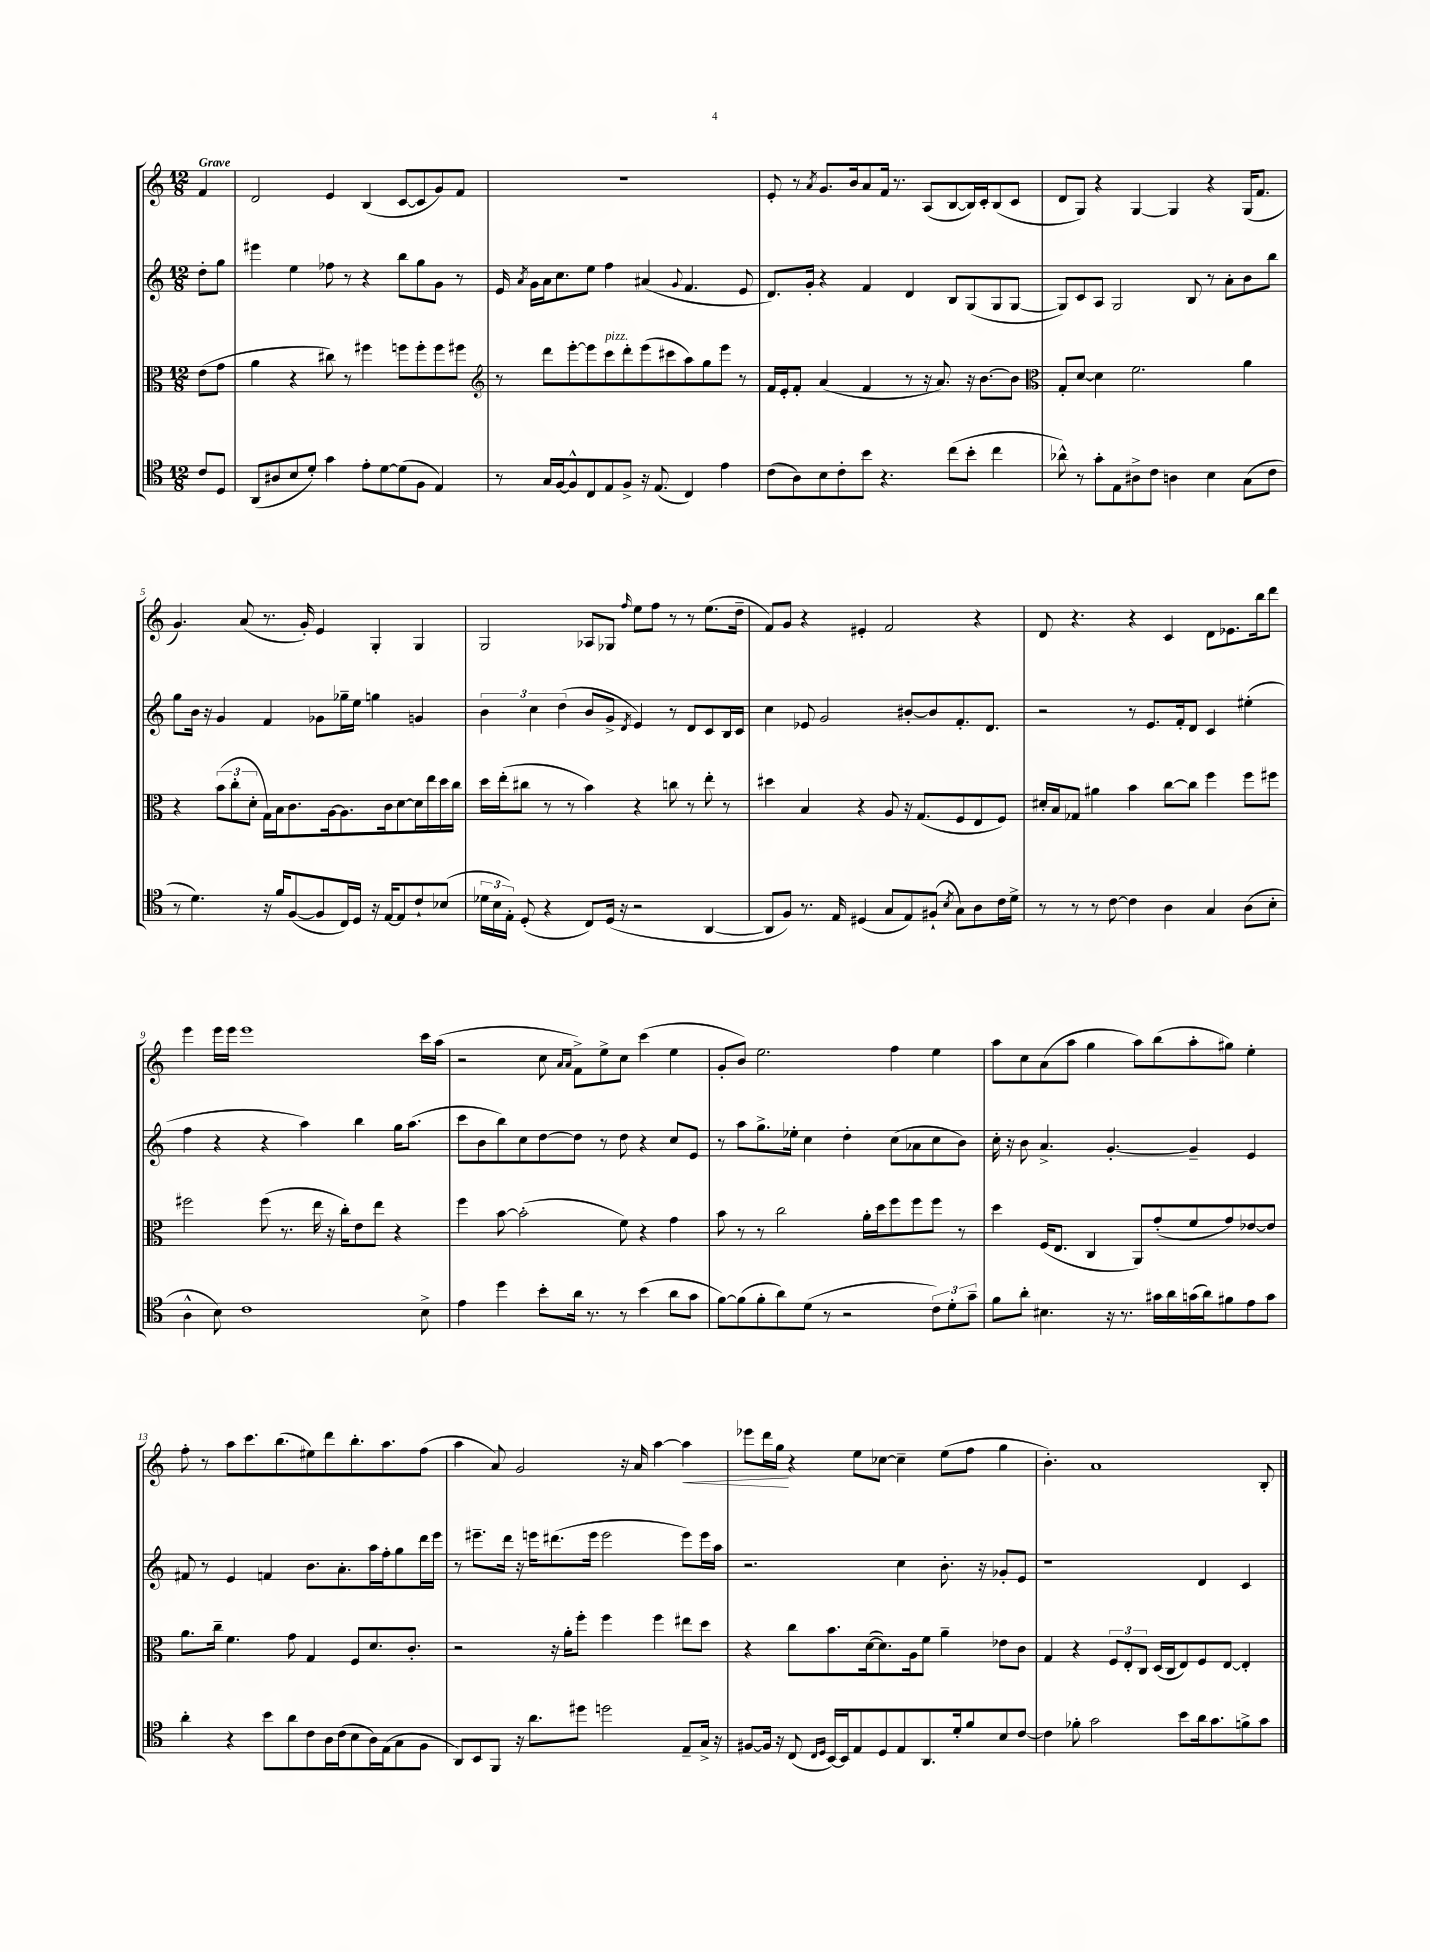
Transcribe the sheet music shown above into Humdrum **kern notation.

**kern	**kern	**kern	**kern	**dynam
*part4	*part3	*part2	*part1	*part1
*staff4	*staff3	*staff2	*staff1	*staff1
*clefC4	*clefC3	*clefG2	*clefG2	*
*k[]	*k[]	*k[]	*k[]	*
*M12/8	*M12/8	*M12/8	*M12/8	*
=	=	=	=	=
!	!	!	!LO:TX:a:B:t=Grave	!
8c/L	(8e\L	8dd'\L	4f/	.
8D/J	8g\J	8gg\J	.	.
=1	=1	=1	=1	=1
(8AA/L	4a\	4eee#X\	2d/	.
8A#X/	.	.	.	.
8B/	4r	4ee\	.	.
8d'/J)	.	.	.	.
4g\	8cc#X\)	8ff-X\	4e/	.
.	8r	8r	.	.
8e'\L	4ff#X\	4r	(4B/	.
[8d\	.	.	.	.
(8d\]	8ffn\L	8bb\L	[8c/L	.
8F\J	8ff'\	8gg\	8c/]	.
4E/)	8ff\	8g\J	8g/)	.
.	8ff#X\J	8r	8f/J	.
=2	=2	=2	=2	=2
*	*clefG2	*	*	*
8r	8r	16e/	1.r	.
.	.	8qa/	.	.
.	.	16g\LL	.	.
16G/LL	8ddd\L	16a\J	.	.
[16F/J	.	8.cc\	.	.
8F^^/]	[8eee'\	.	.	.
8C/	8eee\]	8ee\J	.	.
!	!LO:TX:a:i:t=pizz.	!	!	!
8E/	8ccc\	4ff\	.	.
8F^/J	8ddd'\	.	.	.
16r	(8eee\	(4a#X/	.	.
(8.E/	.	.	.	.
.	8ccc#X\	.	.	.
.	.	8qqg/	.	.
4C/)	8aa\)	4.f/	.	.
.	8gg\	.	.	.
4e\	8eee\J	.	.	.
.	8r	8e/	.	.
=3	=3	=3	=3	=3
(8c\L	16f/LL	8.d/L)	8e'/	.
.	16e'/J	.	.	.
8A\)	8f'/J	.	8r	.
.	.	16g'/Jk	.	.
.	.	.	8qa/	.
8B\	(4a/	4r	8.g/L	.
8c'\	.	.	.	.
.	.	.	16b/k	.
8b\J	4f/	4f/	8a/	.
4.r	.	.	16f/Jk	.
.	.	.	8.r	.
.	8r	4d/	.	.
.	16r	.	(8A/L	.
.	8.a/)	.	.	.
(8cc\L	.	8B/L	[8B/	.
8b'\J	16r	(8G/	16B/L])	.
.	[8.b\L	.	16c'/J	.
4cc\	.	8G/	(8B/	.
.	8b\J]	[8G/J	8c/J	.
=4	=4	=4	=4	=4
*	*clefC3	*	*	*
8a-X^^\)	8G'/L	8G/L])	8d/L	.
8r	[8d/J	8c/	8G/J)	.
8g'\L	4d\]	8A/J	4r	.
8E\	.	2G/	.	.
8A#X^\	2.f\	.	[4G/	.
8c\J	.	.	.	.
4An\	.	.	4G/]	.
.	.	8B/	.	.
4B\	.	8r	4r	.
.	.	8a'\L	.	.
(8G\L	4a\	8b\	(16G/KL	.
.	.	.	8.f/J	.
8c\J	.	8bb\J	.	.
!!LO:LB:g=z
=5	=5	=5	=5	=5
8r	4r	8gg\L	4.g/)	.
4.d\)	.	16b\Jk	.	.
.	.	16r	.	.
.	(12b\L	4g/	.	.
.	12cc'\	.	.	.
.	.	.	(8a/	.
.	12d'\J	.	.	.
16r	16G\LL)	4f/	8.r	.
16f/KL	16B\J	.	.	.
([8F/	8.c\	.	.	.
.	.	.	16g'/)	.
8F/]	.	8g-X\L	4e/	.
.	[16A\k	.	.	.
16C/L)	8.A\]	16gg-X~\L	.	.
16D/JJ	.	16ee\JJ	.	.
16r	.	4ggn\	4G'/	.
[16E/KL	16c\k	.	.	.
8E/]	[8d\	.	.	.
8c`/	16d\L]	4gn/	4G/	.
.	16ee\	.	.	.
(8B-X/J	16dd\	.	.	.
.	16cc\JJ	.	.	.
=6	=6	=6	=6	=6
24d-X\LL	16dd\LL	6b\	2G/	.
24B\	.	.	.	.
.	(16ee'\J	.	.	.
24E'\JJ)	.	.	.	.
(8D'/	8cc#X\J	.	.	.
.	.	6cc\	.	.
4r	8r	.	.	.
.	.	(6dd\	.	.
.	8r	.	.	.
8C/L)	4b\)	8b/L	8A-X/L	.
(16D/Jk	.	8g^/J	8G-X/J	.
16r	.	.	.	.
.	.	8qd/	16qqff/	.
2r	4r	4e/)	8ee\L	.
.	.	.	8ff\J	.
.	8ccn\	8r	8r	.
.	8r	8d/L	8r	.
[4AA/	8ee'\	8c/	(8.ee\L	.
.	8r	16B/L	.	.
.	.	16c/JJ	16dd~\Jk	.
=7	=7	=7	=7	=7
8AA/L]	4dd#X\	4cc\	8f/L)	.
8F/J)	.	.	8g/J	.
8.r	4B/	8e-X/	4r	.
.	.	2g/	.	.
16E/	.	.	.	.
(4D#X/	4r	.	4e#X'/	.
8G/L	8A/	.	2f/	.
8E/)	16r	[8b#X'/L	.	.
.	(8.G/L	.	.	.
(8F#X`/J	.	8b#/]	.	.
8qB/	.	.	.	.
8G\L)	8F/	8.f'/	.	.
8A\	8E/	.	4r	.
.	.	8.d/J	.	.
16c\L	8F/J)	.	.	.
16d^\JJ	.	.	.	.
=8	=8	=8	=8	=8
8r	16d#X'/LL	2r	8d/	.
.	16B/J	.	.	.
8r	8G-X/J	.	4.r	.
8r	4a#X\	.	.	.
[8c\	.	.	.	.
4c\]	4b\	8r	4r	.
.	.	8.e/L	.	.
4A\	[8cc\L	.	4c/	.
.	.	16f'/k	.	.
.	8cc\J]	8d/J	.	.
4G/	4ff\	4c/	8d\L	.
.	.	.	8.e-X\	.
(8A\L	8ff\L	(4ee#X'\	.	.
.	.	.	16bb\k	.
8B'\J	8ff#X\J	.	8ddd\J	.
!!LO:LB:g=z
=9	=9	=9	=9	=9
4A^^\	2ff#X\	4ff\	4eee\	.
8B\)	.	4r	16eee\LL	.
.	.	.	16eee\JJ	.
1c	.	.	1eee	.
.	(8ff#\	4r	.	.
.	8.r	.	.	.
.	.	4aa\)	.	.
.	16ee\	.	.	.
.	16r	.	.	.
.	16cc'\KL)	.	.	.
.	8e\	4bb\	.	.
.	8ee\J	.	.	.
.	4r	16gg\KL	.	.
.	.	(8.aa\J	.	.
8B^\	.	.	16ccc\LL	.
.	.	.	(16aa\JJ	.
=10	=10	=10	=10	=10
4e\	4ff\	8ccc\L	2r	.
.	.	8b\	.	.
4dd\	[8b\	8bb\)	.	.
.	(2b'\]	8cc\	.	.
8b'\L	.	[8dd\	8cc\	.
.	.	.	16qqa/LL	.
.	.	.	16qqa/JJ	.
16a\Jk	.	8dd\J]	8f^\L)	.
8.r	.	.	.	.
.	.	8r	8ee^\	.
8r	8f\)	8dd\	8cc\J	.
(4b\	4r	4r	(4ccc\	.
8a\L	4g\	8cc/L	4ee\	.
8g\J	.	8e/J	.	.
=11	=11	=11	=11	=11
[8f\L)	8b\	8r	8g'/L	.
(8f\]	8r	8aa\L	8b/J)	.
8f'\	8r	8.gg^\	2.ee\	.
8a\)	2cc\	.	.	.
.	.	16ee-X'\Jk	.	.
(8d\J	.	4cc\	.	.
8r	.	.	.	.
2r	.	4dd'\	.	.
.	16a'\LL	.	.	.
.	16dd\J	.	.	.
.	8ff\	(8cc\L	4ff\	.
.	8ff\	8a-X\	.	.
12c\L)	8ff\J	8cc\	4ee\	.
12d'\	.	.	.	.
.	8r	8b\J)	.	.
12g~\J	.	.	.	.
=12	=12	=12	=12	=12
8f\L	4dd\	16cc'\	8aa\L	.
.	.	16r	.	.
8a'\J	.	8b\	8cc\	.
4.B#X\	(16F/KL	4.a^/	(8a\	.
.	8.E/J	.	.	.
.	.	.	8aa\J	.
.	4C/	.	4gg\	.
16r	.	[4.g'/	.	.
8.r	.	.	.	.
.	8AA/L)	.	8aa\L)	.
16g#X\LL	(8g'/	.	(8bb\	.
16a\	.	.	.	.
(16gn\	8f/	4g~/]	8aa'\	.
16a\J)	.	.	.	.
8f#X\	8g/)	.	8gg#X\J)	.
8e\	[8e-X/	4e/	4ee'\	.
8g\J	8e-/J]	.	.	.
!!LO:LB:g=z
=13	=13	=13	=13	=13
4a'\	8.a\L	8f#X/	8ff'\	.
.	.	8r	8r	.
.	16cc~\Jk	.	.	.
4r	4.f\	4e/	8aa\L	.
.	.	.	8.ccc\	.
8b\L	.	4fn/	.	.
.	.	.	(8.bb\	.
8a\	8g\	.	.	.
8c\	4G/	8.b\L	8ee#X\)	.
16A\L	.	.	8ddd\	.
(16c\J	.	8.a'\	.	.
8B\	8F/L	.	8.bb'\	.
16A\L)	8.d/	16aa\L	.	.
(16E\J	.	16ff'\J	8.aa\	.
8G\	.	8gg\	.	.
.	8.c'/J	.	.	.
8F\J	.	16ddd\L	(8ff\J	.
.	.	16eee\JJ	.	.
=14	=14	=14	=14	=14
8AA/L)	2r	8r	4aa\	.
8BB/	.	8.eee#X~\L	.	.
8FF/J	.	.	8a/)	.
.	.	16ddd\Jk	.	.
16r	.	16r	2g/	.
8.a\L	.	16eeen\KL	.	.
.	16r	(8.ddd#X\	.	.
.	16a'\KL	.	.	.
8dd#X\J	8ff'\J	.	.	.
.	.	16eee\Jk	.	.
2ddn\	4ff\	2eee\	.	.
.	.	.	16r	.
.	.	.	16a/	.
.	4ff\	.	[4aa\	.
!	!	!	!	!LO:HP:b
8E~/L	8ee#X\L	8eee\L)	4aa\]	<
16G^/Jk	8dd\J	16eee\L	.	.
16r	.	16aa\JJ	.	.
=15	=15	=15	=15	=15
[8F#X/L	4r	2.r	8eee-X\L	.
16F#/Jk]	.	.	16ddd\L	.
16r	.	.	16gg\JJ	.
(8C/	8cc\L	.	4r	[
16qqC/LL	.	.	.	.
16qqD/JJ	.	.	.	.
[16BB/LL)	8.b\	.	.	.
16BB/J]	.	.	.	.
8E/	.	.	8ee\L	.
.	([16d\k	.	.	.
8D/	8.d\])	.	[8cc-X\J	.
8E/	.	4cc\	4cc-~\]	.
.	16A\k	.	.	.
8.AA/	8f\J	.	.	.
.	4a~\	8.b'\	(8ee\L	.
16d'/k	.	.	.	.
8f/	.	.	8ff\J	.
.	.	16r	.	.
8B/	8e-X\L	8g-X'/L	4gg\	.
[8c/J	8c\J	8e/J	.	.
=16	=16	=16	=16	=16
4c\]	4G/	1r	4.b'\)	.
8f-X'\	4r	.	.	.
2g\	.	.	1a	.
.	12F/L	.	.	.
.	12E'/	.	.	.
.	12C/J	.	.	.
.	(16D/LL	.	.	.
.	16C/J	.	.	.
8b\L	8E/)	.	.	.
16a\k	8F/	4d/	.	.
8.g\	.	.	.	.
.	[8E/J	.	.	.
8fn^\	4E'/]	4c/	.	.
8g\J	.	.	8B'/	.
==	==	==	==	==
*-	*-	*-	*-	*-
